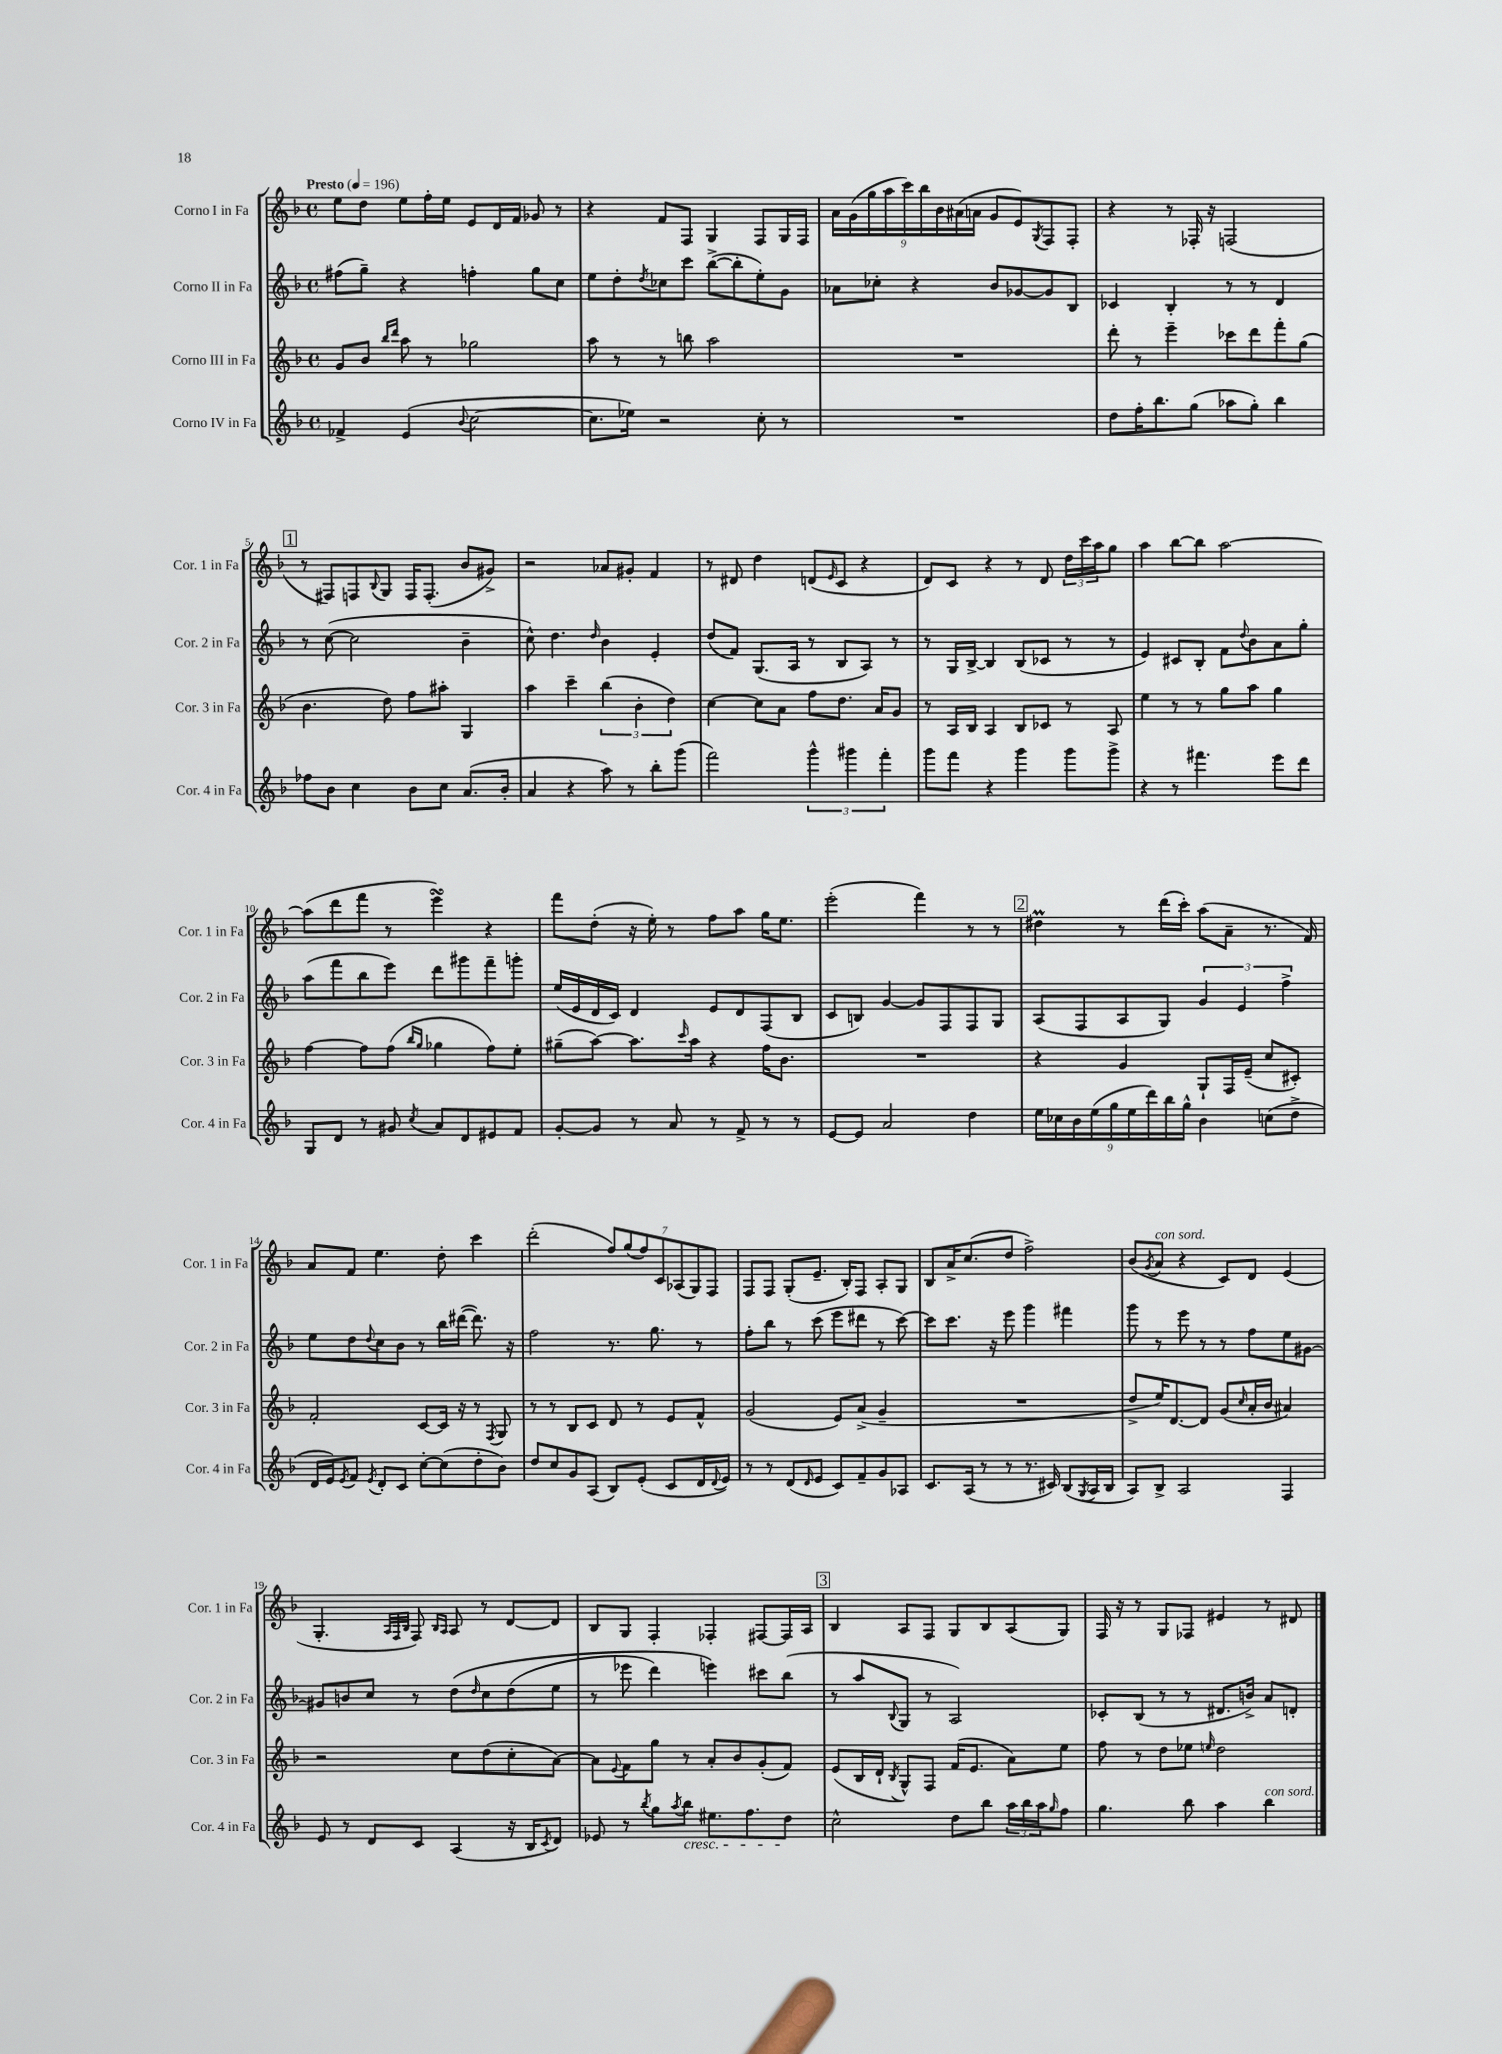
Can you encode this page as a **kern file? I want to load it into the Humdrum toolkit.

**kern	**kern	**kern	**kern
*staff4	*staff3	*staff2	*staff1
*clefG2	*clefG2	*clefG2	*clefG2
*k[b-]	*k[b-]	*k[b-]	*k[b-]
*M4/4	*M4/4	*M4/4	*M4/4
*met(c)	*met(c)	*met(c)	*met(c)
*MM196	*MM196	*MM196	*MM196
4f-^	8g	(8ff#	8ee
.	8b-	8gg~)	8dd
.	16qqbb-	.	.
.	16qqddd	.	.
(4e	8aa	4r	8ee
.	8r	.	16ff'
.	.	.	16ee
8qqb-	.	.	.
[2cc	2gg-	4ff'	8e
.	.	.	16d
.	.	.	16f
.	.	8gg	8g-
.	.	8cc	8r
=	=	=	=
8.cc]	8aa	8ee	4r
.	8r	8dd'	.
16ee-)	.	.	.
.	.	8qdd	.
2r	8r	8cc-	8f
.	8bb	8ccc	8F
.	2aa	([8bb-^	4G
.	.	8bb-']	.
8cc'	.	8ee')	8F
8r	.	8g	16G
.	.	.	16F
=	=	=	=
1r	1r	8a-	18a
.	.	.	(18g
.	.	.	18gg
.	.	8cc-'	.
.	.	.	18aa
.	.	.	18ccc)
.	.	4r	.
.	.	.	18bb-
.	.	.	18b-
.	.	.	(18a#
.	.	.	18a
.	.	8b-	8g
.	.	[8g-	8e)
.	.	.	8qG
.	.	8g-]	8F
.	.	8B-	8F'
=	=	=	=
8dd	8ddd'	4c-	4r
16ff'	8r	.	.
8.bb-	.	.	.
.	4eee~	4B-'	8r
(8gg	.	.	16F-'
.	.	.	16r
8aa-	8ccc-	8r	(2F
8gg')	8ddd	8r	.
4bb-	8fff'	4d	.
.	(8gg	.	.
=	=	=	=
8ff-	4.b-	8r	8r
8b-	.	([8cc	8F#)
4cc	.	2cc]	8F
.	.	.	8qqB-
.	8dd)	.	8G
8b-	8ff	.	16F
.	.	.	(8.F'
8cc	8aa#'	.	.
(8.a	4G	4b-~	8b-
.	.	.	8g#^)
16b-'	.	.	.
=	=	=	=
4a	4aa	8cc^^)	2r
.	.	4.dd	.
4r	4ccc~	.	.
.	.	16qqdd	.
8aa)	(6bb-	4b-	8a-
8r	.	.	8g#'
.	6b-'	.	.
8bb-'	.	4e'	4f
.	6dd)	.	.
(8ggg	.	.	.
=	=	=	=
2fff)	[4cc	(8dd	8r
.	.	8f)	8d#
.	8cc]	(8.G	4dd
.	8a	.	.
.	.	16A	.
6ggg^^	8ff	8r	(8d
.	.	.	16qqe
.	8.dd	8B-	8c
6ggg#	.	.	.
.	.	8A)	4r
.	16a	.	.
6fff'	.	.	.
.	8g	8r	.
=	=	=	=
8ggg	8r	8r	8d)
8fff	16A	16G	8c
.	16B-	[16B-^	.
4r	4A	4B-]	4r
4ggg	8B-	(8B-	8r
.	8c-	8c-	8d
8ggg	8r	8r	24dd
.	.	.	24ccc
.	.	.	24aa
8ggg^	8A	8r	8gg
=	=	=	=
4r	4ee	4e)	4aa
8r	8r	8c#	[8bb-
4.fff#	8r	8B-'	8bb-]
.	8gg	8f	[2aa
.	.	8qqdd	.
.	8aa	8b-	.
8eee	4gg	8a	.
8ddd	.	8gg'	.
=	=	=	=
8G	[4ff	(8aa	(8aa]
8d	.	8fff	8ddd
8r	8ff]	8bb-	8fff
8g#	(8ff	8eee)	8r
.	16qqbb-	.	.
8qcc	16qqgg	.	.
8a	4gg-	8ddd	4eee)
8d	.	8ggg#	.
8e#	8ff)	8fff~	4r
8f	8ee'	8ggg'	.
=	=	=	=
[8g'	(8gg#~	(16ee	8fff
.	.	16e	.
8g]	[8aa)	16d	(8dd'
.	.	16c)	.
8r	8.aa]	4d	16r
.	.	.	16ee')
8a	.	.	8r
.	16qqccc	.	.
.	16aa	.	.
8r	4r	8e	8ff
8f^	.	8d	8aa
8r	16ff	(8F	16gg
.	8.b-	.	8.ee
8r	.	8B-	.
=	=	=	=
[8e	1r	8c	(2eee'
8e]	.	8B)	.
2a	.	[4g	.
.	.	8g]	4fff)
.	.	8F	.
4dd	.	8F	8r
.	.	8G	8r
=	=	=	=
18ee	4r	(8A	4dd#
18cc-	.	.	.
18b-	.	.	.
.	.	8F	.
(18ee	.	.	.
18gg	.	.	.
.	4g	8A	8r
18ee	.	.	.
18ddd)	.	.	.
.	.	8G)	(16ddd
18bb-	.	.	.
.	.	.	16ccc')
18gg^^	.	.	.
4b-	8G`	6g	(8aa
.	16F	.	8a~
.	.	6e	.
.	(16e~	.	.
(8cc	8cc	.	8.r
.	.	6ff^	.
8dd^	8c#')	.	.
.	.	.	16f)
=	=	=	=
16d	2f'	8ee	8a
16e)	.	.	.
8qe	.	.	.
8f	.	8dd	8f
8qe	.	8qqdd	.
8d'	.	8cc	4.ee
8c	.	8b-	.
[8cc'	[8c	8r	.
(8cc]	16c]	16bb-	8dd'
.	16r	([16ddd#	.
8dd'	8r	8.ddd#])	4ccc
.	8qF	.	.
8b-)	8G	.	.
.	.	16r	.
=	=	=	=
8dd	8r	2ff	(2ddd'
8cc	8r	.	.
8g	8B-	.	.
(8A	8c	.	.
8B-)	8d	8.r	14ff)
.	.	.	(14gg
(8e'	8r	.	.
.	.	.	14ff)
.	.	8.gg	.
.	.	.	14c
8c	8e	.	.
.	.	.	(14A-
.	.	.	14G)
16d	8f^^	8r	.
.	.	.	14F
8qqd	.	.	.
16e)	.	.	.
=	=	=	=
8r	(2g	8ff'	8F
8r	.	8bb-	8F
(8d	.	8r	(8G'
16qqd	.	.	.
8e	.	(8ccc	8.e~
8c)	8e)	8eee	.
.	.	.	16B-')
8f~	(8a^	8ddd#	8F
8g	4g~	8r	8A'
8A-	.	[8ccc)	8G
=	=	=	=
8.c	1r	8ccc]	8B-
.	.	8.ccc	16a^
(16A	.	.	(8.cc
8r	.	.	.
.	.	16r	.
8r	.	8eee	8dd
8.r	.	4ggg	2ff^)
16c#)	.	.	.
(8B-	.	4fff#	.
8qG	.	.	.
16A	.	.	.
16B-	.	.	.
=	=	=	=
8A)	8dd^	8ggg	(8b-
.	.	.	8qg
8B-^	16ee)	8r	8a
.	[8.d	.	.
2A	.	8eee	4r
.	8d]	8r	.
.	(8g	8r	8c)
.	16qqcc	.	.
.	16a'	8ff	8d
.	16b-	.	.
4F	4a#)	8ee	(4e
.	.	[8g#	.
=	=	=	=
8e	2r	8g#]	4.G'
8r	.	8b	.
8d	.	8cc	.
.	.	.	32qqA
.	.	.	32qqF
.	.	.	32qqB-
8c	.	8r	8F)
.	.	.	16qqB-
.	.	.	16qqA
(4A	8cc	&(8dd	8A
.	.	16qqdd	.
.	(8dd	8cc	8r
16r	8cc'	(8dd	[8d
16B-	.	.	.
8qc	.	.	.
8d)	[8a)	8ee	8d]
=	=	=	=
8e-	8a]	8r	8B-
.	8qqe	.	.
8r	8f	8eee-	8G
8qbb-	.	.	.
8gg	8gg	4ddd)	4F'
8qaa	.	.	.
8bb-	8r	.	.
8.ee#	8a'	4eee&)	4F-'
.	8b-	.	.
8.ff	.	.	.
.	(8g'	8ccc#	[8F#
8dd	8f)	(8bb-	16F#]
.	.	.	16A
=	=	=	=
2cc^^	(8e	8r	4B-
.	16B-	8aa	.
.	16d`	.	.
.	8qB-	8qqB-	.
.	8G^^)	8G	8A
.	8F	8r	8F
8dd	(16f	2A)	8G
.	8.e	.	.
8bb-	.	.	8B-
24aa	8a)	.	(8A
24bb-	.	.	.
24aa	.	.	.
16qqgg	.	.	.
8ff	8ee	.	8G)
=	=	=	=
4.gg	8ff	8c-'	16F
.	.	.	16r
.	8r	(8B-	8r
.	8dd	8r	8G
8bb-	8ee-	8r	8F-
.	16qqee	.	.
4aa	2dd	8.d#	4e#
.	.	16b^)	.
4bb-	.	8a	8r
.	.	8d'	8d#
==	==	==	==
*-	*-	*-	*-
